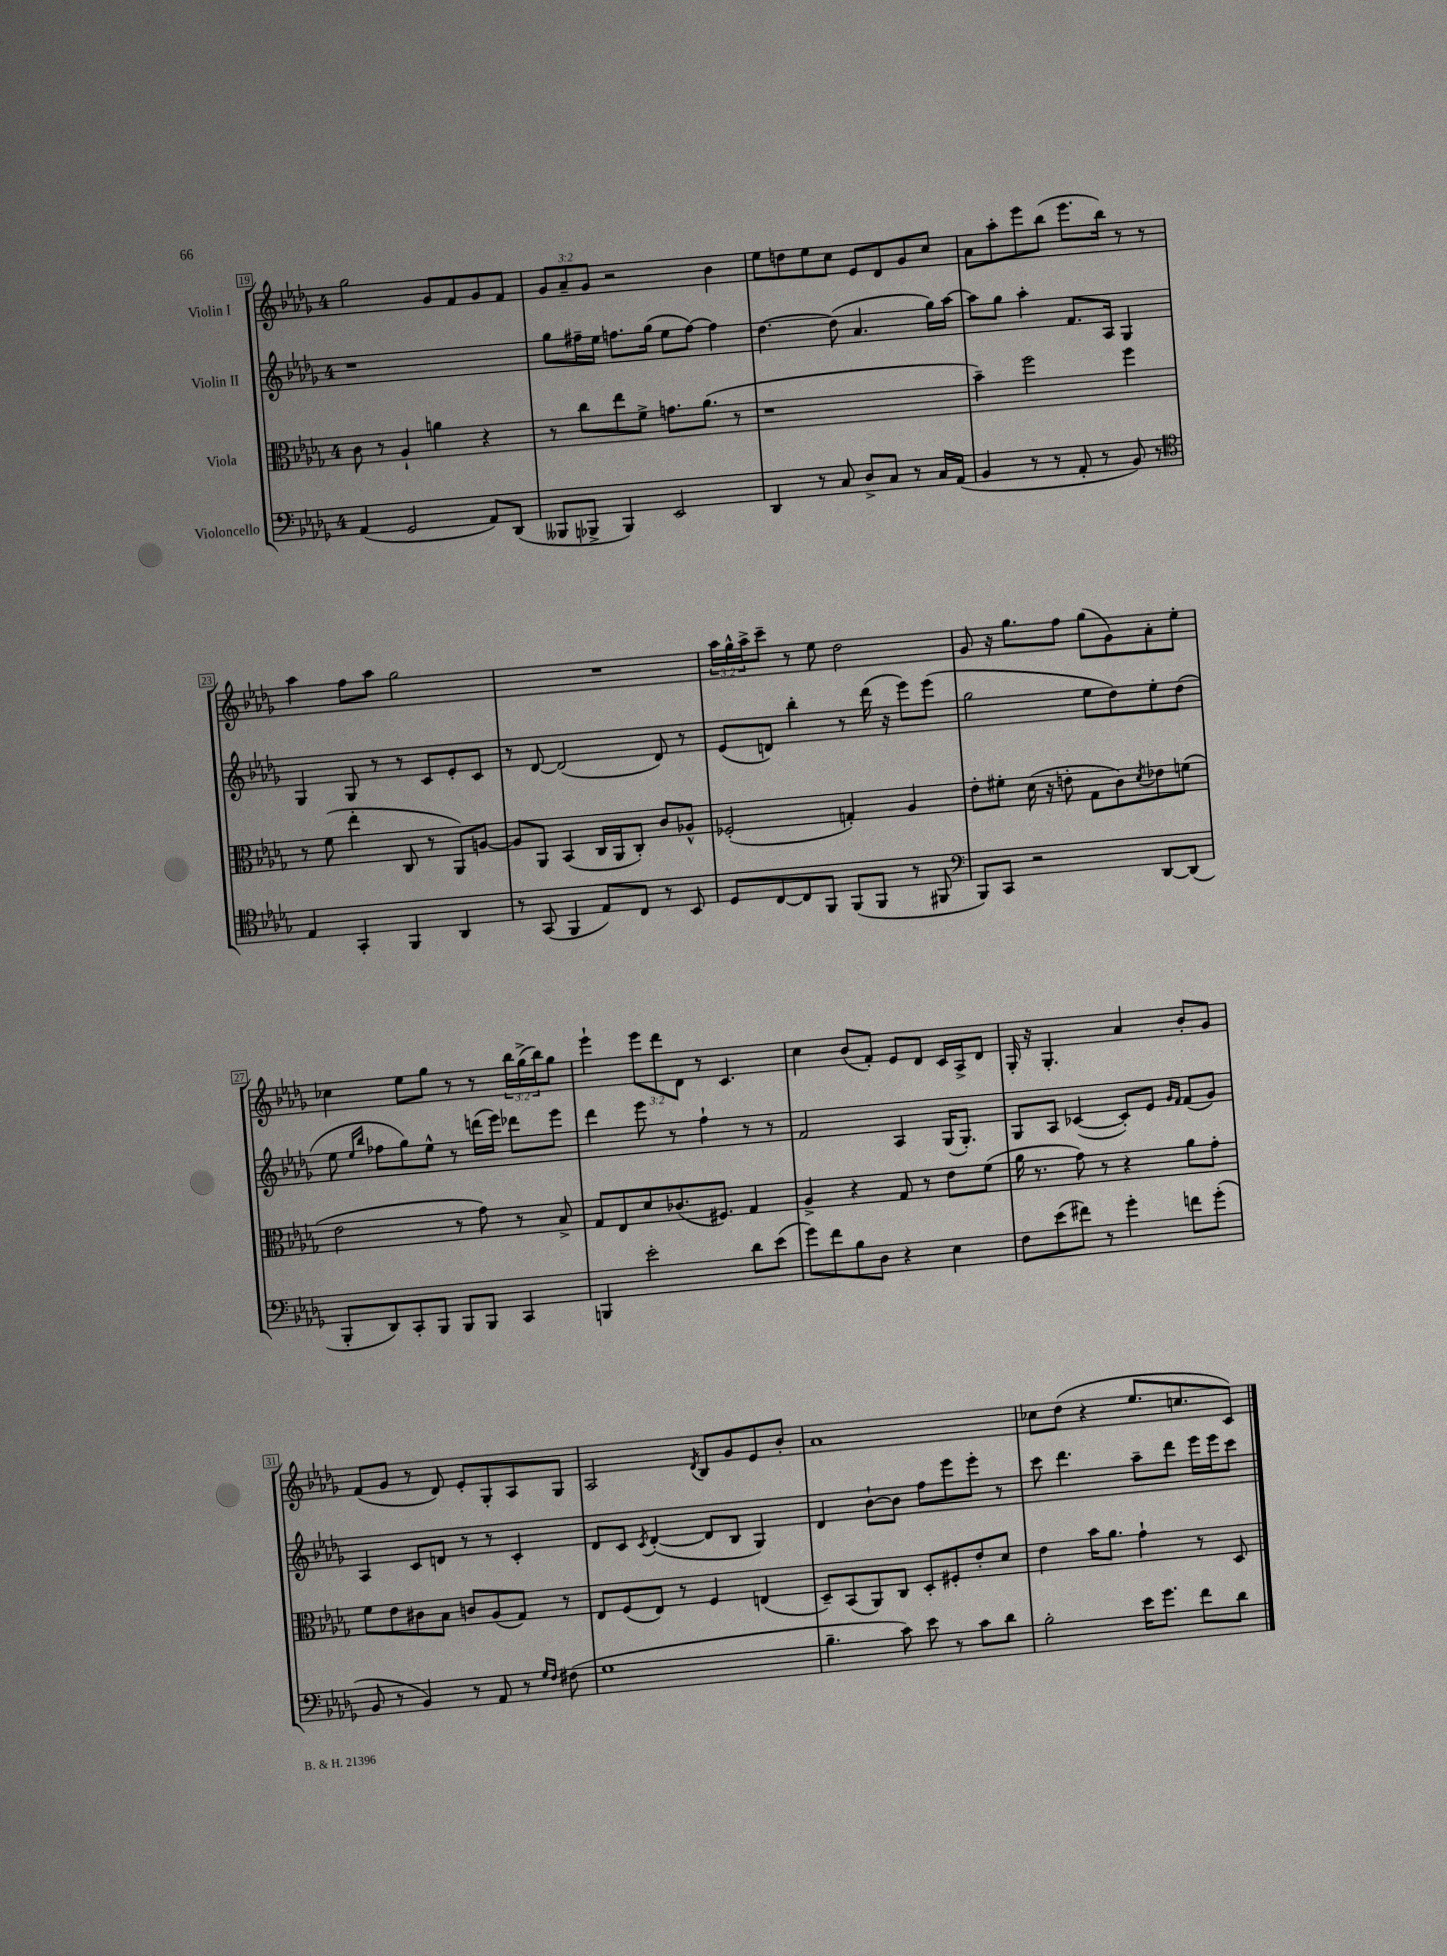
<<
\new StaffGroup <<
\new Staff = "s0" \with { instrumentName = "Violin I" } {
    \clef treble \key des \major \once \override Staff.TimeSignature.style = #'single-digit \time 4/4 \override Staff.TupletNumber.text = #tuplet-number::calc-fraction-text
    ges''2 ges'8 f'8 ges'8 f'8 |
    \tuplet 3/2 { ges'8 aes'8-- ges'8 } r2 bes'4 |
    ees''8 d''8 ees''8 c''8 ees'8 des'8 ges'8 c''8 |
    aes'8 aes''8-. ees'''8 bes''8( ees'''8. bes''16) r8 r8 |
    aes''4 f''8 aes''8 ges''2 |
    R1 |
    \tuplet 3/2 { aes''16 ges''16-^ aes''16-> } c'''8-- r8 ees''8 des''2 |
    ges'8 r16 ges''8. f''8 ges''8( ges'8) aes'8-. ees''8-. |
    ces''4 ees''8 ges''8 r8 r8 \tuplet 3/2 { bes''16 ges''16->( bes''16) } ges''8 |
    ees'''4-! \tuplet 3/2 { ees'''8 des'''8 des'8 } r8 c'4. |
    c''4 bes'8( f'8-.) ees'8 des'8 c'16 aes16-> des'8 |
    ges16-. r16 ges4.-. aes'4 bes'8-. ges'8 |
    f'8( ges'8 r8 des'8) ees'8-. ges8-. aes8 ges8 |
    aes2 \acciaccatura { des'8 } bes8 ges'8 ees'8 bes'8-. |
    aes'1 |
    ces''8 des''8( r4 ees''8. c''8. c'8) \bar "|." |
}
\new Staff = "s1" \with { instrumentName = "Violin II" } {
    \clef treble \key des \major \once \override Staff.TimeSignature.style = #'single-digit \time 4/4
    r1 |
    ges''8 fis''16-- ees''16 f''8. ges''16( ees''8 f''8~) f''4 |
    des''4.~ des''8( aes'4. ges''16) aes''16~ |
    aes''8 ges''8 aes''4-. f'8. aes16 ges4 |
    ges4 ges8 r8 r8 c'8 ees'8-. c'8 |
    r8 des'8~ des'2( des'8) r8 |
    ees'8( d'8) bes''4-. r8 des'''16( r16 ees'''8) ees'''8( |
    ges''2 ees''8 des''8) ees''8-. des''8( |
    ees''8 \grace { ees''16 bes''16 } fes''8 ges''8) ees''8-^ r8 d'''16( ees'''16) des'''8 ees'''8 |
    des'''4 ees'''8 r8 f''4-! r8 r8 |
    f'2 aes4 ges16( ges8.-.) |
    ges8 aes8 ces'4~( ces'8-.) ees'8 \grace { ges'16 f'16 } f'8( ges'8) |
    aes4 c'8 d'8 r8 r8 c'4-. |
    des'8 c'8 \acciaccatura { c'8 } des'4~-.( des'8 bes8 ges4) |
    des'4 bes'8~-! bes'8 f''8 ees'''8 ees'''8-. r8 |
    c'''8 des'''4. aes''8-- des'''8 ees'''16 ees'''16 c'''8 \bar "|." |
}
\new Staff = "s2" \with { instrumentName = "Viola" } {
    \clef alto \key des \major \once \override Staff.TimeSignature.style = #'single-digit \time 4/4
    c'8 r8 aes4-! a'4 r4 |
    r8 c''8 ees''8 f'8-> g'8. aes'8.( r8 |
    r1 |
    bes'4--) f''2 f''4 |
    r8 f'8( ees''4-. c8 r8 aes,8) a8~ |
    a8 aes,8 bes,4( c16 aes,16 c8-.) c'8 aes8-^ |
    fes2-.( g4-.) aes4 |
    ees'8-. fis'8-. des'16( r16 e'8-. ges8 c'8) \acciaccatura { des'8 } ees'8 f'8( |
    ees'2 r8 ges'8) r8 bes8-> |
    ges8 ees8 des'8 ces'8.( fis8.) ges4 |
    aes4-> r4 ges8 r8 ees'8 f'8( |
    aes'16 r8. ges'8) r8 r4 aes'8 ges'8-. |
    f'8 ees'8 cis'8 bes8 c'8 aes8( ges8) r8 |
    ees8 f8( ees8) r8 f4 e4( |
    des8--) bes,8( aes,8) c8 des8-. fis8-. ees'8-. des'8 |
    ees'4 bes'16 aes'8. ges'4-! r8 des8 \bar "|." |
}
\new Staff = "s3" \with { instrumentName = "Violoncello" } {
    \clef bass \key des \major \once \override Staff.TimeSignature.style = #'single-digit \time 4/4
    aes,4( ges,2 aes,8) des,8( |
    beses,,8 bes,,8-> bes,,4) ees,2 |
    des,4 r8 c8 des8-> c8 r8 c16 aes,16( |
    bes,4 r8 r8 aes,8-. r8 bes,8) r8 |
    \clef tenor ees4 ges,4-. f,4 aes,4 |
    r8 ges,8( f,4 ees8) c8 r8 bes,8 |
    des8 c8~ c8 f,8 f,8( f,8 r8 fis,8 |
    \clef bass bes,,8) c,8 r2 des,8~ des,8( |
    bes,,8-. des,8) c,8-. bes,,8 bes,,8 bes,,8 c,4 |
    b,,4 ees'2-. des'8 ees'8( |
    ges'8) f'8 bes8 des8 r4 ees4 |
    f8 ees'8( fis'8) r8 ges'4-. f'8 ges'8-.( |
    bes,8 r8 bes,4) r8 aes,8 r8 \grace { ges16 f16 } fis8( |
    ges1 |
    bes4.-- c'8) ees'8 r8 c'8 des'8 |
    bes2-. ees'16 ges'8. f'8 des'8 \bar "|." |
}
>>
>>
\layout { \context { \Score currentBarNumber = #19 \override BarNumber.stencil = #(make-stencil-boxer 0.1 0.3 ly:text-interface::print) } }
